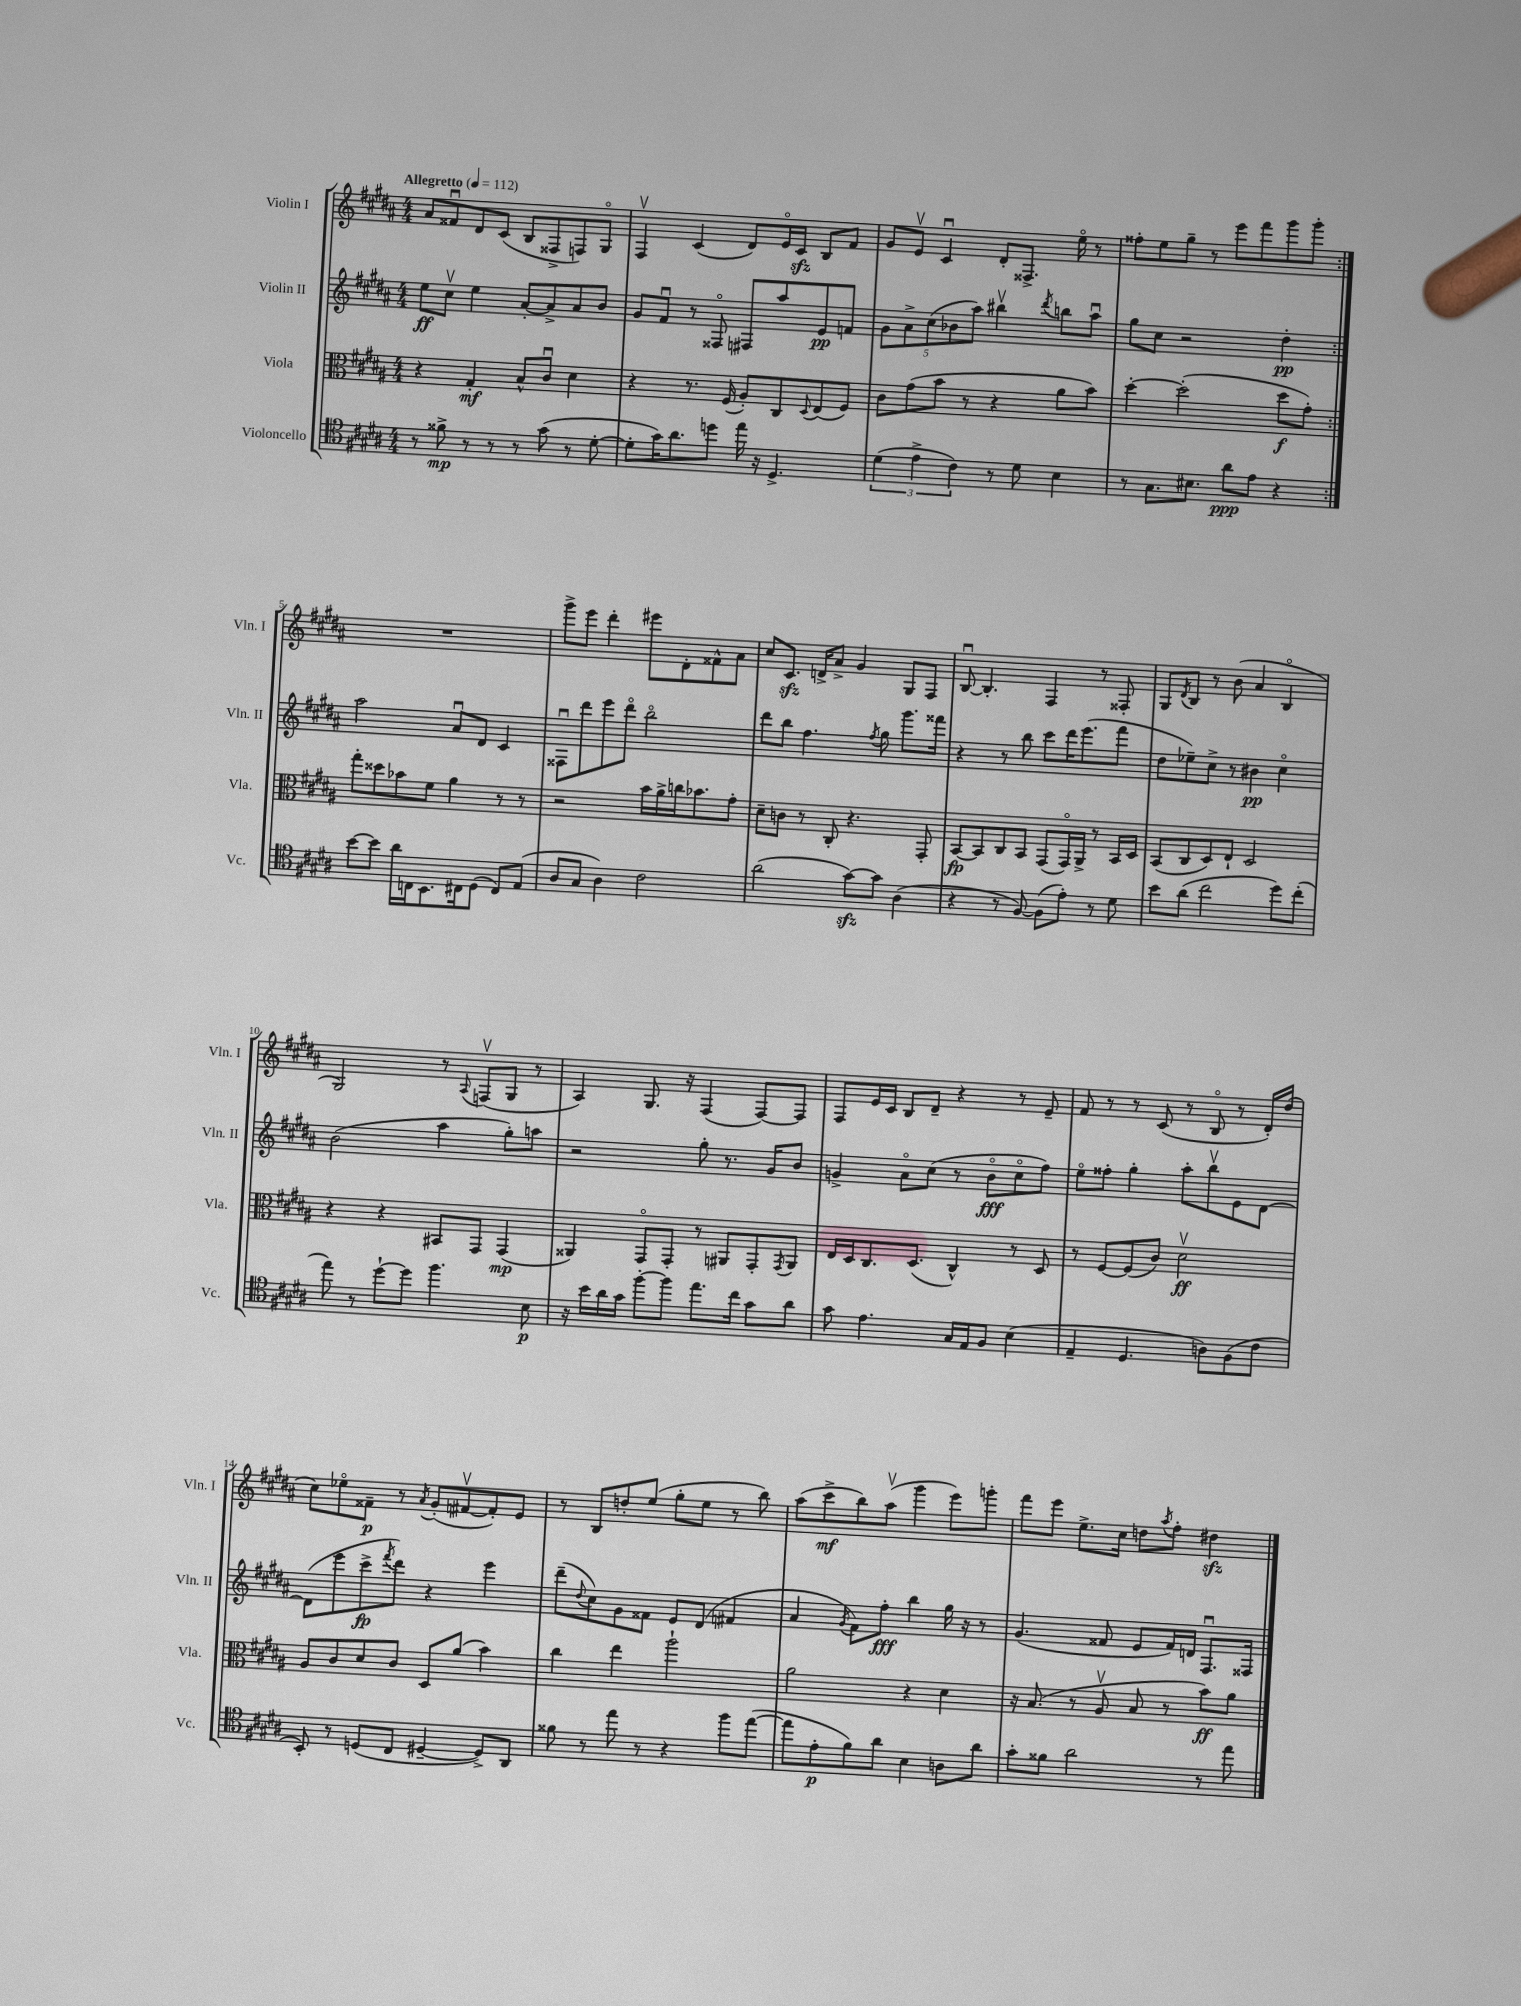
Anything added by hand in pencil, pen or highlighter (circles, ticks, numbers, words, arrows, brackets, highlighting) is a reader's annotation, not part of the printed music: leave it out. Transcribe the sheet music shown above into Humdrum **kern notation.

**kern	**kern	**kern	**kern
*staff4	*staff3	*staff2	*staff1
*clefC4	*clefC3	*clefG2	*clefG2
*k[f#c#g#d#a#]	*k[f#c#g#d#a#]	*k[f#c#g#d#a#]	*k[f#c#g#d#a#]
*M4/4	*M4/4	*M4/4	*M4/4
*MM112	*MM112	*MM112	*MM112
8r	4r	8ee	8a#
8f##^	.	8cc#v	8f##u
8r	4G#'	4ee	8d#
8r	.	.	(8c#
8r	8B^^	[8a#'	8B
(8g#	8c#u	8a#^]	8F##^
8r	4d#	8a#	8F)
[8d#'	.	8b	8G#o
=	=	=	=
8d#']	4r	8g#	4F#v
16g#)	.	8f#u	.
8.a#	.	.	.
.	8.r	8r	(4c#
8dd	.	8F##o	.
.	(16F#	.	.
16ee	8A#')	8F#	8d#)
16r	.	.	.
4.D#^	8C#	8aa#	16eo
.	.	.	16c#
.	8qqD#	.	.
.	(8E	8e	8B
.	8F#)	8f	8f#
=	=	=	=
(6d#	8c#	10g#	8g#
.	.	10a#^	.
.	(8g#	.	8ev
6e^	.	.	.
.	.	(10cc#	.
.	8b	.	4c#u
.	.	10b-	.
6c#)	.	.	.
.	8r	.	.
.	.	10aa#)	.
8r	4r	4bb#v	8d#'
8d#	.	.	8.F##^
.	.	8qddd#	.
4B	8a#	8bb	.
.	.	.	16eeo
.	8b)	8aa#u	8r
=	=	=	=
8r	[4dd#'	8gg#	8ff##'
8.G#	.	8cc#	8ee
.	(2dd#']	2r	8gg#~
8.B#	.	.	.
.	.	.	8r
8a#	.	.	8eee
8e	.	.	8fff#
4r	8dd#	4dd#'	8ggg#
.	8g#')	.	8ggg#'
=:|!	=:|!	=:|!	=:|!
[8b	8gg#'	2aa#	1r
8b]	8dd##	.	.
16a#	8b-	.	.
16C	.	.	.
8.BB	8f#	.	.
.	4a#	8a#u	.
16C#	.	.	.
(8D#	.	8d#	.
8C#)	8r	4c#	.
(8E	8r	.	.
=	=	=	=
8A#	2r	8F##u	8ggg#^
8G#	.	8ddd#	8eee
4A#)	.	8eee	4ddd#'
.	.	8ddd#o	.
2c#	16b	2bbo	8eee#
.	16a#^	.	.
.	16cc	.	8d#'
.	8.b-	.	.
.	.	.	8f##^^
.	8g#'	.	8a#
=	=	=	=
(2a#	8d#~	8ddd#	8cc#
.	8c	8bb	8.c#
.	8r	4.ff#	.
.	.	.	16d^
.	8C#'	.	8a#^
[8g#)	4.r	.	4g#
.	.	8qff#	.
8g#]	.	8gg#	.
(4A#	.	8.ggg#	8G#
.	8GG#'	.	8F#
.	.	16fff##	.
=	=	=	=
4r	[8BB	4r	[8Bu
.	8BB]	.	4.B']
8r	8C#	8r	.
[8F#)	8BB	8bb	.
(8F#]	(8GG#	8ccc#	4F#
8e')	16GG#o)	16ddd#	.
.	16AA#^	(8.eee	.
8r	8r	.	8r
8d#	16BB	8fff#	8F##'
.	16D#	.	.
=	=	=	=
8b	(8BB	8dd#	8G#
.	.	.	8qd#
(8a#	8C#	8ee-~)	8B
2cc#	8D#)	8cc#^	8r
.	8E`	8r	(8b
.	2D#	4b#	4a#
8dd#)	.	4cc#o	4Bo
(8cc#'	.	.	.
=	=	=	=
8ee)	4r	(2b	2G#)
8r	.	.	.
[8dd#`	4r	.	.
8dd#]	.	.	.
4.ff#	8BB#	4aa#	8r
.	.	.	8qqA#
.	8GG#	.	(8Fv
.	(4GG#	8gg#')	8G#
8B	.	8aa	8r
=	=	=	=
16r	4AA##)	2r	4A#)
16b	.	.	.
16a#	.	.	.
16g#	.	.	.
[8ff#'	8GG#o	.	8.G#
8ff#]	8GG#'	.	.
.	.	.	16r
8.ee	8r	8gg#'	(4F#
.	8AA#	8.r	.
16cc#	.	.	.
8g#	8GG#'	.	[8F#)
.	.	16g#	.
.	8qGG#	.	.
8a#	8AA#	8b	8F#]
=	=	=	=
8g#	16E	4g^	8F#
.	16D#	.	.
4.e	8.C#	.	16e
.	.	.	16c#
.	.	8a#o	8B
.	(8.D#	.	.
.	.	(8cc#	8d#~
16G#	4C#^^)	8r	4r
16E	.	.	.
8F#	.	8bo	.
(4B	8r	8cc#o	8r
.	8D#	8ff#)	8e~
=	=	=	=
4E~	8r	8eeo	8f#
.	[8F#	8ff##'	8r
4.D#	(8F#]	4gg#'	8r
.	8c#)	.	(8c#
.	2d#v	8aa#'	8r
8A)	.	8bbv	8Bo
(8F#	.	8e	8r
8c#	.	[8d#	16d#')
.	.	.	(16dd#
=	=	=	=
8BB')	8A#	(8d#]	8cc#)
8r	8c#	8eee	8ee-o
(8D	8d#	8ccc#^	8f##~
.	.	8qfff#	.
8C#	8c#	8ddd#)	8r
.	.	.	8qa#
[4D#~	8D#	4r	(8g#'
.	(8a#	.	[8f#v
8D#^])	4b)	4eee	8f#'])
8AA#	.	.	8e
=	=	=	=
8f##	4cc#	(8ddd#~	8r
.	.	8qqdd#	.
8r	.	8cc#)	8B
8ee	4ee	8g#	8dd'
8r	.	8f##	(8ee
4r	2aa#`	8e	8gg#'
.	.	(8d#	8ee
8ff#	.	4f#	8r
([8ee	.	.	8bb)
=	=	=	=
8ee]	2a#	4a#	(8aa#
8e'	.	.	8ccc#^
.	.	8qg#	.
8f#)	.	8f#)	8bb)
8a#	.	8ff#'	(8aa#v
4B	4r	4bb	4ggg#
8A	4d#	16gg#	8eee)
.	.	16r	.
8a#	.	8r	8ggg'
=	=	=	=
8g#'	16r	(4.g#	8fff#
.	(8.B	.	.
8f##	.	.	8eee
2a#	8r	.	8.ee^
.	8A#v	8f##	.
.	.	.	16cc#
.	8B	8e	8dd
.	.	.	8qaa#
.	8r	16f##)	8ff#'
.	.	16d	.
8r	8b)	8.F#u	4dd#
8ee	8a#	.	.
.	.	16F##	.
==	==	==	==
*-	*-	*-	*-
